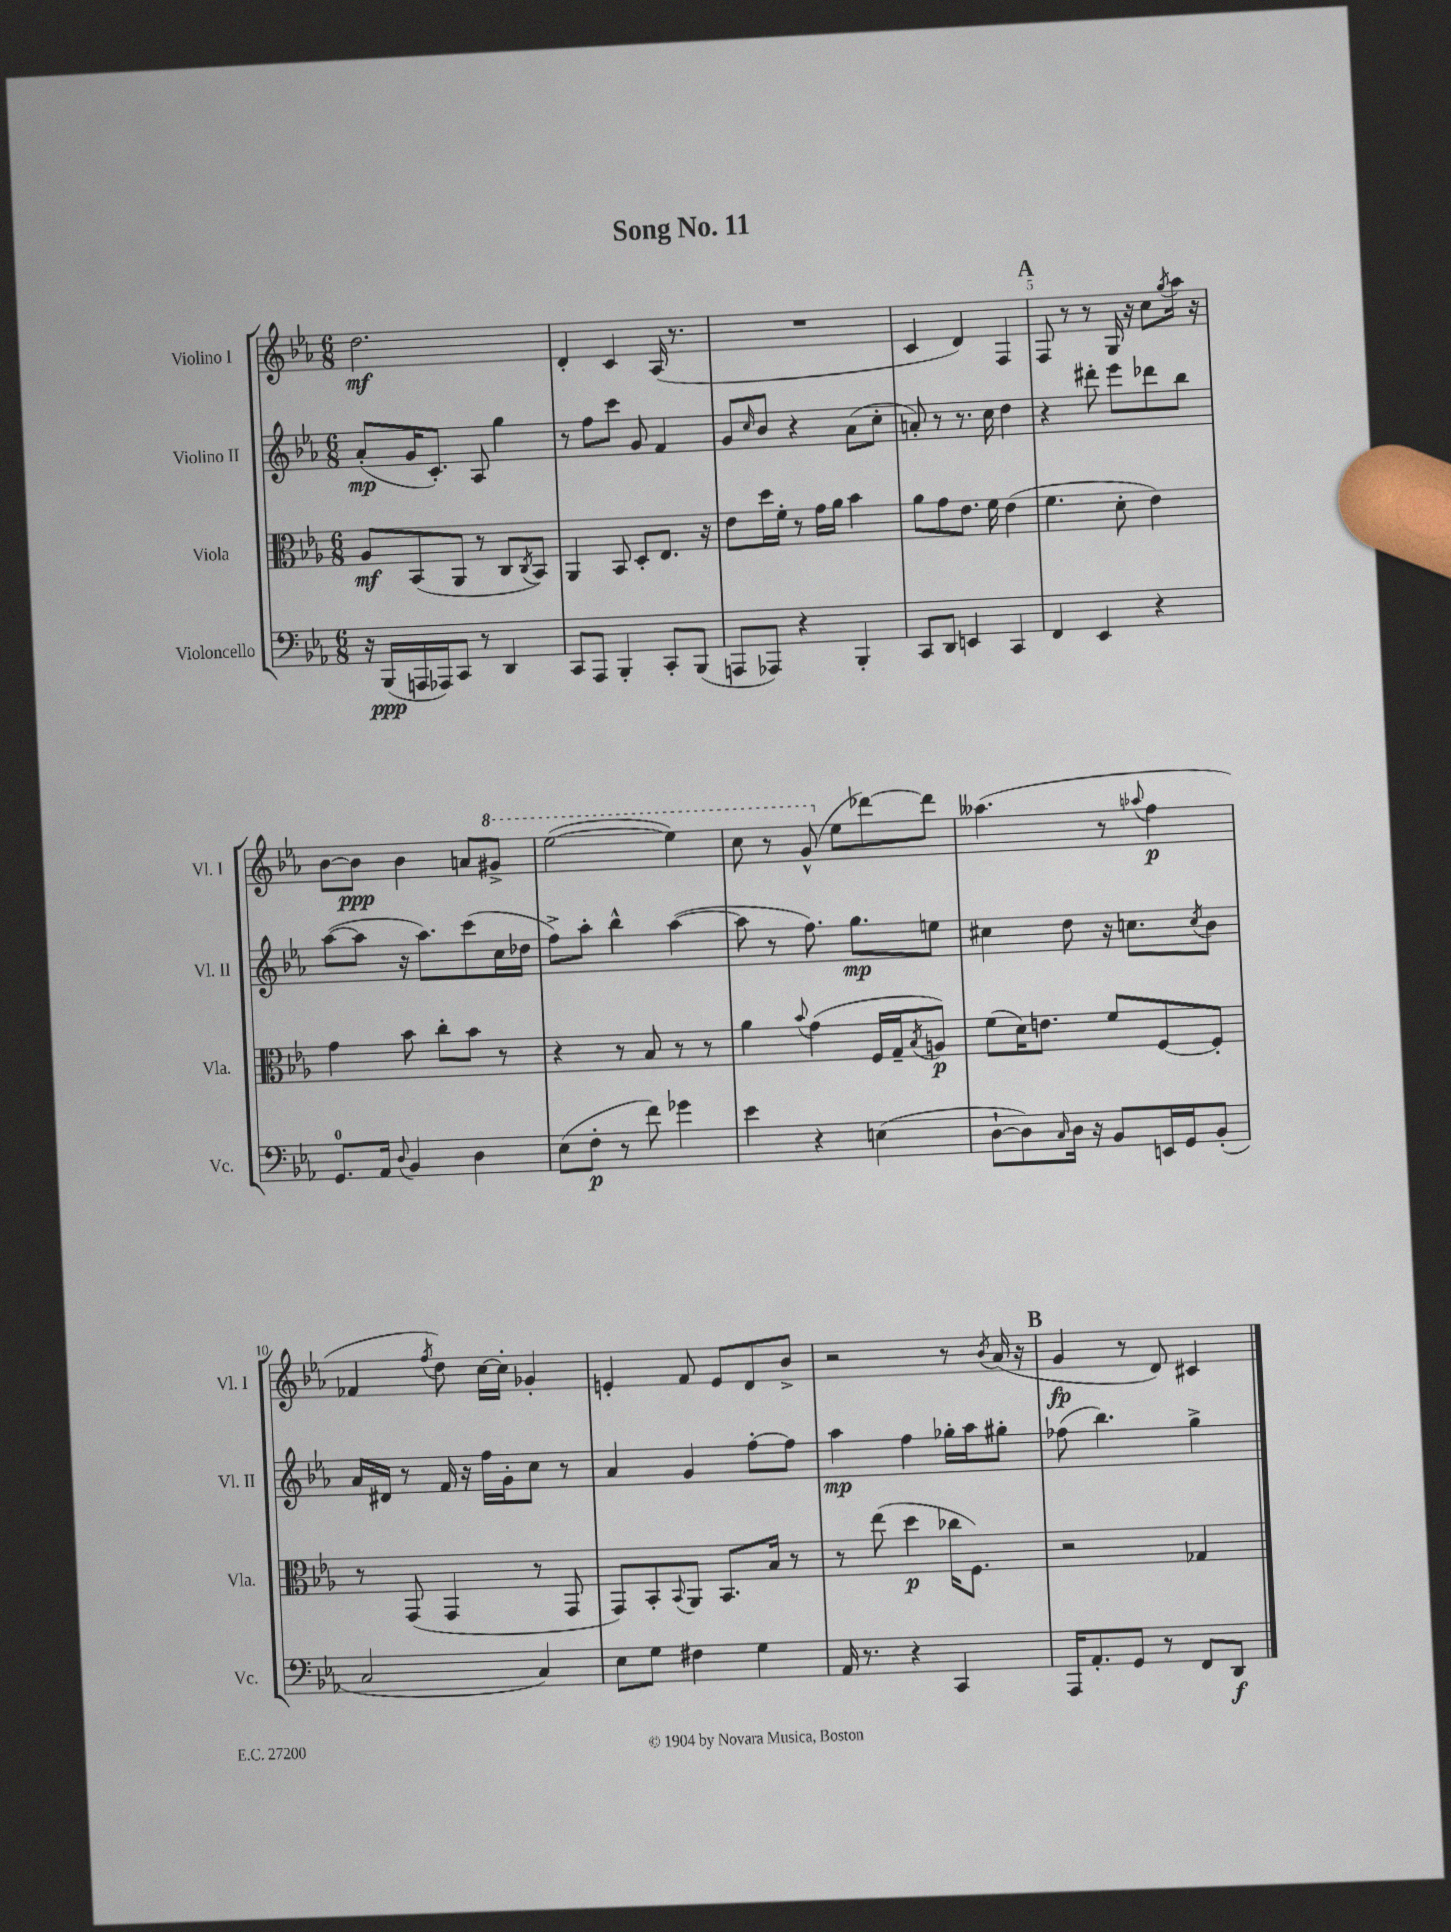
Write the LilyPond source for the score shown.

\header { title = "Song No. 11" }
<<
\new StaffGroup <<
\new Staff = "s0" \with { instrumentName = "Violino I" shortInstrumentName = "Vl. I" } {
    \clef treble \key ees \major \numericTimeSignature \time 6/8
    d''2.\mf |
    d'4-. c'4 aes16( r8. |
    R2. |
    c'4 d'4) f4 |
    \mark \markup { \bold "A" } f8 r8 r8 g16 r16 c''8 \acciaccatura { g''8 } aes''16 r16 |
    bes'8~ bes'8\ppp bes'4 a'8 \ottava #1 gis''8-> |
    ees'''2~( ees'''4) |
    c'''8 r8 g''8-^( \ottava #0 ees''8 des'''8~) des'''8 |
    aeses''4.( r8 \appoggiatura { aes''8 } f''4\p |
    fes'4 \acciaccatura { f''8 } d''8) c''16~ c''16-. ges'4-. |
    e'4-. f'8 e'8 d'8 bes'8-> |
    r2 r8 \acciaccatura { bes'8 } aes'16( r16 |
    \mark \markup { \bold "B" } g'4\fp r8 d'8) cis'4 \bar "|." |
}
\new Staff = "s1" \with { instrumentName = "Violino II" shortInstrumentName = "Vl. II" } {
    \clef treble \key ees \major \numericTimeSignature \time 6/8
    aes'8-.\mp( g'16 c'8.-.) aes8 g''4 |
    r8 f''8 c'''8 g'8 f'4 |
    g'8 \grace { c''16 } bes'8 r4 aes'8( c''8-. |
    a'8-.) r8 r8. c''16 d''4 |
    \mark \markup { \bold "A" } r4 dis'''8-. ees'''8 des'''8 bes''8 |
    aes''8~( aes''8 r16 aes''8.) c'''8( c''16 des''16 |
    f''8->) aes''8-. bes''4-^ aes''4~( |
    aes''8 r8 f''8.) g''8.\mp e''8 |
    cis''4 d''8 r16 c''8. \acciaccatura { c''8 } bes'8 |
    aes'16 dis'16 r8 f'16 r16 f''16 g'16-. c''8 r8 |
    aes'4 g'4 f''8~-. f''8 |
    aes''4\mp f''4 ges''16-. aes''16 gis''8-. |
    \mark \markup { \bold "B" } fes''8( bes''4.) g''4-> \bar "|." |
}
\new Staff = "s2" \with { instrumentName = "Viola" shortInstrumentName = "Vla." } {
    \clef alto \key ees \major \numericTimeSignature \time 6/8
    aes8\mf bes,8( aes,8 r8 c8 \acciaccatura { c8 } bes,8) |
    aes,4 bes,8 d8-. ees8. r16 |
    ees'8 d''16 f'16-. r8 g'16 aes'16 bes'4 |
    aes'8 g'8 ees'8. f'16 ees'4( |
    \mark \markup { \bold "A" } f'4. d'8-. ees'4) |
    g'4 bes'8 c''8-. bes'8 r8 |
    r4 r8 bes8 r8 r8 |
    aes'4 \appoggiatura { bes'8 } g'4( f16 g16-- \acciaccatura { bes8 } a8\p) |
    f'8( d'16) e'8. f'8 f8~ f8-. |
    r8 g,8( g,4 r8 g,8 |
    g,8) bes,8-. \appoggiatura { bes,8 } aes,8 bes,8. bes16 r8 |
    r8 ees''8( d''4\p ces''16 f8.) |
    \mark \markup { \bold "B" } r2 ges4 \bar "|." |
}
\new Staff = "s3" \with { instrumentName = "Violoncello" shortInstrumentName = "Vc." } {
    \clef bass \key ees \major \numericTimeSignature \time 6/8
    r16 bes,,16\ppp( a,,16 aes,,16) c,8 r8 d,4 |
    c,8 aes,,8 bes,,4-. c,8-. bes,,8( |
    a,,8 aes,,8) r4 bes,,4-. |
    c,8 d,8 e,4 c,4 |
    \mark \markup { \bold "A" } f,4 ees,4 r4 |
    g,8.-0 aes,16 \appoggiatura { d8 } bes,4 d4 |
    ees8( f8-.\p r8 f'8) ges'4 |
    ees'4 r4 e4( |
    d8~-! d8) \grace { c16 } d16 r16 bes,8 e,16 g,16 bes,8-.( |
    c2 c4) |
    ees8 g8 fis4 g4 |
    aes,16 r8. r4 c,4 |
    \mark \markup { \bold "B" } aes,,16 aes,8.-. g,8 r8 f,8 d,8\f \bar "|." |
}
>>
>>
\layout { \context { \Score \override BarNumber.break-visibility = ##(#f #t #t) barNumberVisibility = #(every-nth-bar-number-visible 5) } }
